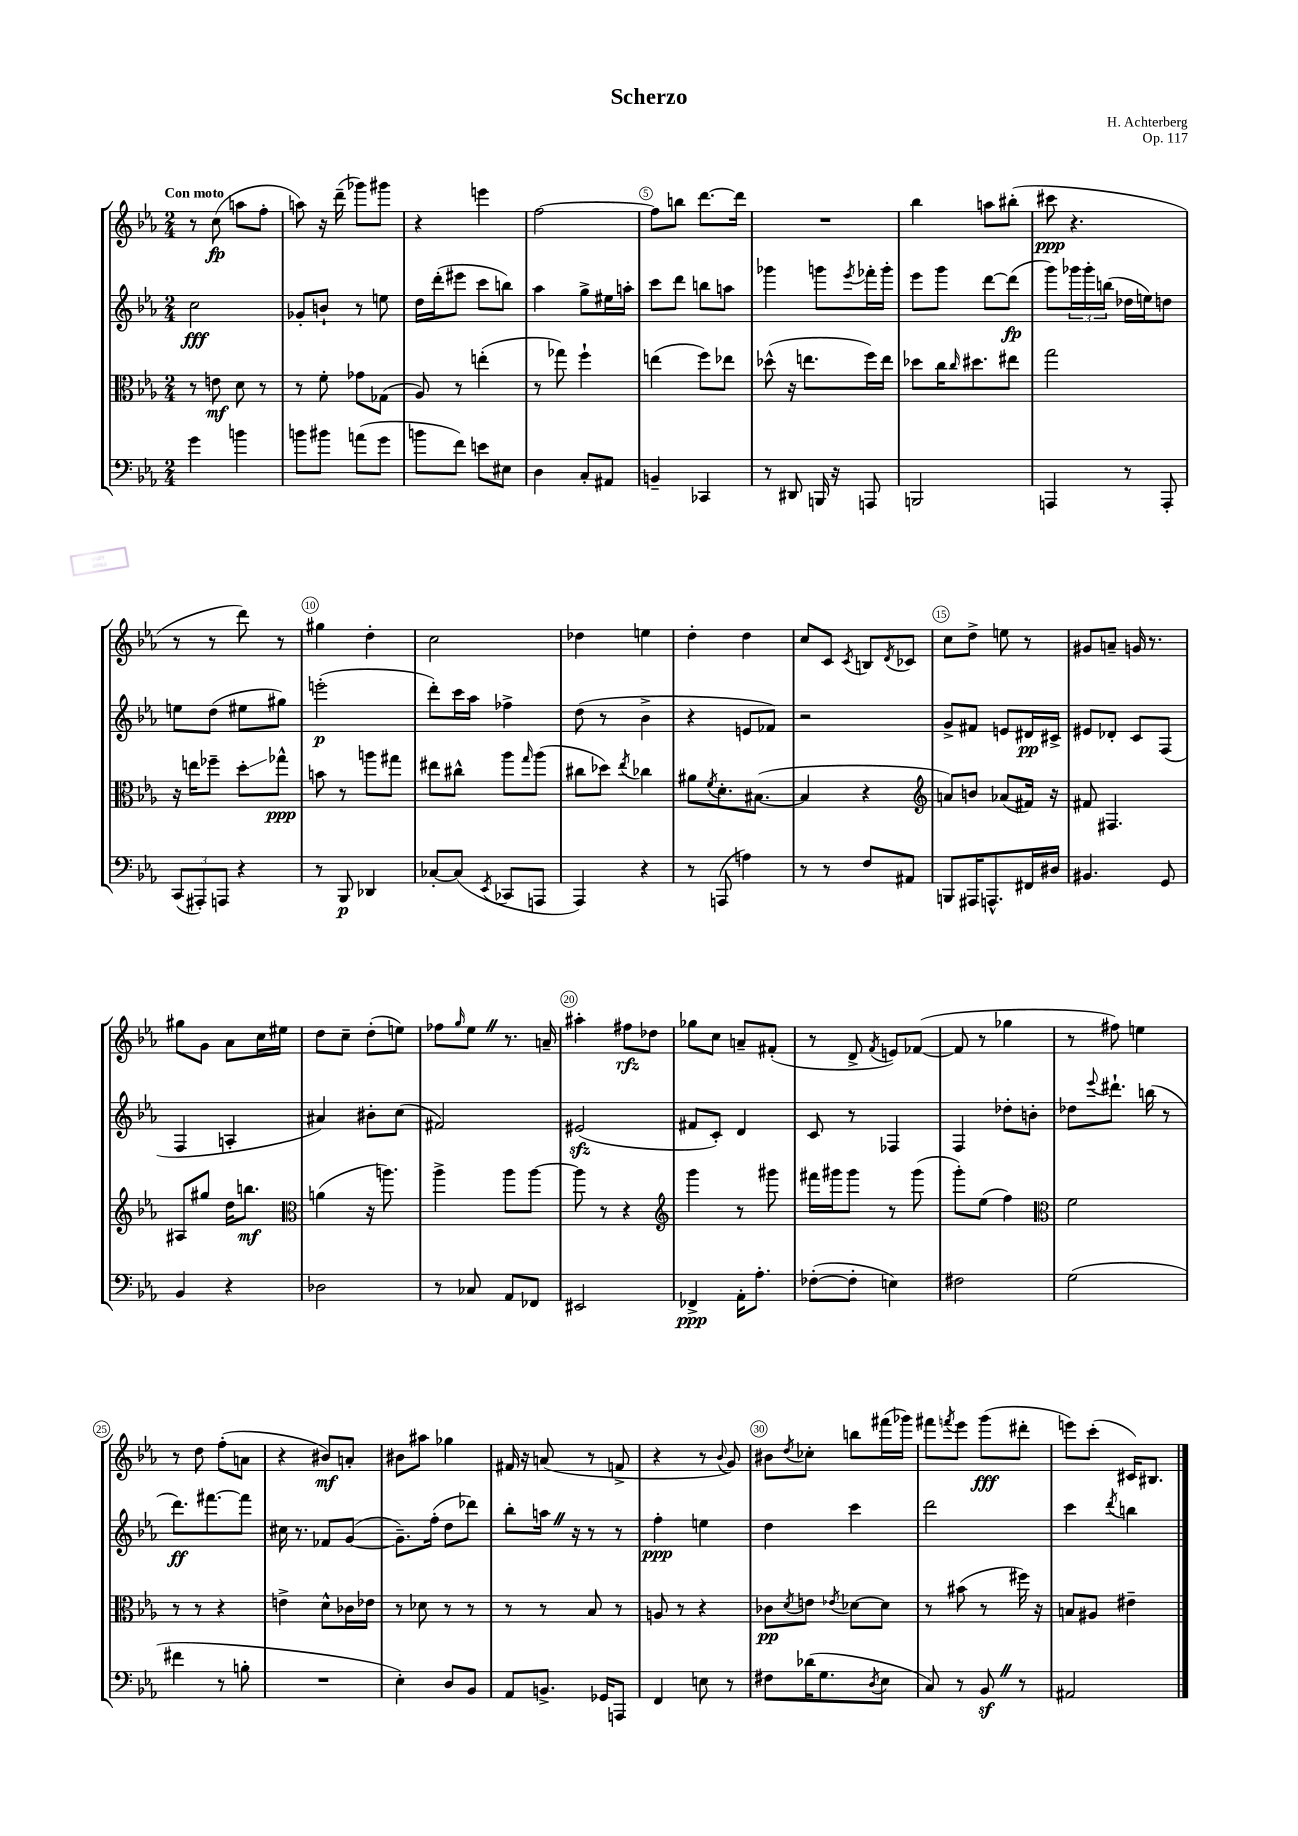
\header { title = "Scherzo" composer = "H. Achterberg" opus = "Op. 117" }
<<
\new StaffGroup <<
\new Staff = "s0" {
    \clef treble \key ees \major \numericTimeSignature \time 2/4 \tempo "Con moto"
    r8 c''8\fp( a''8 f''8-. |
    a''8) r16 d'''16--( ges'''8) gis'''8 |
    r4 e'''4 |
    f''2~ |
    f''8 b''8 d'''8.~ d'''16 |
    R2 |
    bes''4 a''8 bis''8-.( |
    cis'''8\ppp r4. |
    r8 r8 d'''8) r8 |
    gis''4 d''4-. |
    c''2 |
    des''4 e''4 |
    d''4-. d''4 |
    c''8 c'8 \acciaccatura { c'8 } b8 \acciaccatura { d'8 } ces'8 |
    c''8 d''8-> e''8 r8 |
    gis'8 a'8-- g'16 r8. |
    gis''8 g'8 aes'8 c''16 eis''16 |
    d''8 c''8-- d''8-.( e''8) |
    fes''8 \grace { g''16 } ees''8 \once \override BreathingSign.text = \markup { \musicglyph "scripts.caesura.straight" } \breathe r8. a'16-- |
    ais''4-. fis''8\rfz des''8 |
    ges''8 c''8 a'8-- fis'8-.( |
    r8 d'8-> \acciaccatura { f'8 } e'8) fes'8~( |
    fes'8 r8 ges''4 |
    r8 fis''8) e''4 |
    r8 d''8 f''8-.( a'8 |
    r4 bis'8\mf) a'8-. |
    bis'8 ais''8 ges''4 |
    fis'16 r16 a'8( r8 f'8-> |
    r4 r8 \appoggiatura { bes'8 } g'8) |
    bis'8 \acciaccatura { d''8 } ces''8-. b''8 fis'''16( ges'''16) |
    fis'''8 \acciaccatura { f'''8 } ees'''8 g'''8\fff( dis'''8-. |
    e'''8) c'''8-.( cis'16) bis8. \bar "|." |
}
\new Staff = "s1" {
    \clef treble \key ees \major \numericTimeSignature \time 2/4
    c''2\fff |
    ges'8-. b'8-! r8 e''8 |
    d''16 d'''16-.( eis'''8 c'''8 b''8) |
    aes''4 g''8-> eis''16 a''16-. |
    c'''8 d'''8 b''8 a''8 |
    ges'''4 g'''8 \acciaccatura { ees'''8 } fes'''16-. g'''16-. |
    ees'''8 g'''8 d'''8~ d'''8\fp( |
    g'''8) \tuplet 3/2 { ges'''16 ges'''16-. b''16( } des''16 e''16) d''8 |
    e''8 d''8( eis''8 gis''8) |
    e'''2-.\p( |
    d'''8-.) c'''16 aes''16 fes''4-> |
    d''8( r8 bes'4-> |
    r4 e'8 fes'8) |
    r2 |
    g'8-> fis'8 e'8 dis'16\pp cis'16-> |
    eis'8 des'8-. c'8 f8( |
    f4 a4-. |
    ais'4) bis'8-. c''8( |
    fis'2) |
    eis'2\sfz( |
    fis'8 c'8-.) d'4 |
    c'8 r8 fes4 |
    f4 des''8-. b'8-. |
    des''8 \appoggiatura { ees'''8 } dis'''8.-! b''16( r8 |
    d'''8.\ff) fis'''8.~ fis'''8 |
    cis''16 r8. fes'8 g'8~( |
    g'8.--) f''16-.( d''8 des'''8) |
    bes''8-. a''16 \once \override BreathingSign.text = \markup { \musicglyph "scripts.caesura.straight" } \breathe r16 r8 r8 |
    f''4-.\ppp e''4 |
    d''4 c'''4 |
    d'''2 |
    c'''4 \acciaccatura { d'''8 } b''4 \bar "|." |
}
\new Staff = "s2" {
    \clef alto \key ees \major \numericTimeSignature \time 2/4
    r8 e'8\mf d'8 r8 |
    r8 f'8-. ges'8 ges8( |
    aes8) r8 e''4-.( |
    r8 ges''8) f''4-! |
    e''4( f''8) ees''8 |
    des''8-^( r16 e''8. f''16) e''16 |
    des''8 c''16 \grace { c''16 } dis''8. eis''8 |
    g''2 |
    r16 e''16 fes''8-- d''8-.\glissando ges''8-^\ppp |
    b'8 r8 a''8 gis''8 |
    eis''8 cis''8-^ aes''8 \grace { g''16 } aes''8( |
    cis''8 des''8) \acciaccatura { ees''8 } ces''4 |
    ais'8 \acciaccatura { f'8 } d'8.-. bis8.~( |
    bis4 r4 |
    \clef treble a'8) b'8 aes'8( fis'16) r16 |
    fis'8 fis4. |
    ais8 gis''8 d''16 b''8.\mf |
    \clef alto a'4( r16 a''8.) |
    aes''4-> aes''8 aes''8~ |
    aes''8 r8 r4 |
    \clef treble g'''4 r8 gis'''8 |
    fis'''16 gis'''16 gis'''8 r8 gis'''8( |
    g'''8-.) ees''8( f''4) |
    \clef alto f'2 |
    r8 r8 r4 |
    e'4-> d'8-^ ces'16 ees'16 |
    r8 des'8 r8 r8 |
    r8 r8 bes8 r8 |
    a8 r8 r4 |
    ces'8\pp \acciaccatura { d'8 } e'8 \acciaccatura { ees'8 } des'8~ des'8 |
    r8 bis'8( r8 fis''16) r16 |
    b8 ais8 eis'4-- \bar "|." |
}
\new Staff = "s3" {
    \clef bass \key ees \major \numericTimeSignature \time 2/4
    g'4 b'4 |
    b'8 bis'8 a'8( g'8 |
    b'8 f'8) e'8 eis8 |
    d4 c8-. ais,8 |
    b,4-- ces,4 |
    r8 dis,8 b,,16 r16 a,,8 |
    b,,2 |
    a,,4 r8 a,,8-. |
    \tuplet 3/2 { c,8( ais,,8-.) a,,8 } r4 |
    r8 bes,,8\p des,4 |
    ces8~-. ces8( \acciaccatura { ees,8 } ces,8 a,,8 |
    aes,,4) r4 |
    r8 a,,8( a4) |
    r8 r8 f8 ais,8 |
    b,,8 ais,,16 a,,8.-^ fis,16 dis16 |
    bis,4. g,8 |
    bes,4 r4 |
    des2 |
    r8 ces8 aes,8 fes,8 |
    eis,2 |
    fes,4->\ppp aes,16-. aes8.-. |
    fes8~-.( fes8-. e4) |
    fis2 |
    g2( |
    fis'4 r8 b8-. |
    R2 |
    ees4-.) d8 bes,8 |
    aes,8 b,8.-> ges,16 a,,8 |
    f,4 e8 r8 |
    fis8 des'16( g8. \acciaccatura { d8 } ees8 |
    c8) r8 bes,8\sf \once \override BreathingSign.text = \markup { \musicglyph "scripts.caesura.straight" } \breathe r8 |
    ais,2 \bar "|." |
}
>>
>>
\layout { \context { \Score \override BarNumber.break-visibility = ##(#f #t #t) barNumberVisibility = #(every-nth-bar-number-visible 5) \override BarNumber.stencil = #(make-stencil-circler 0.1 0.3 ly:text-interface::print) } }
